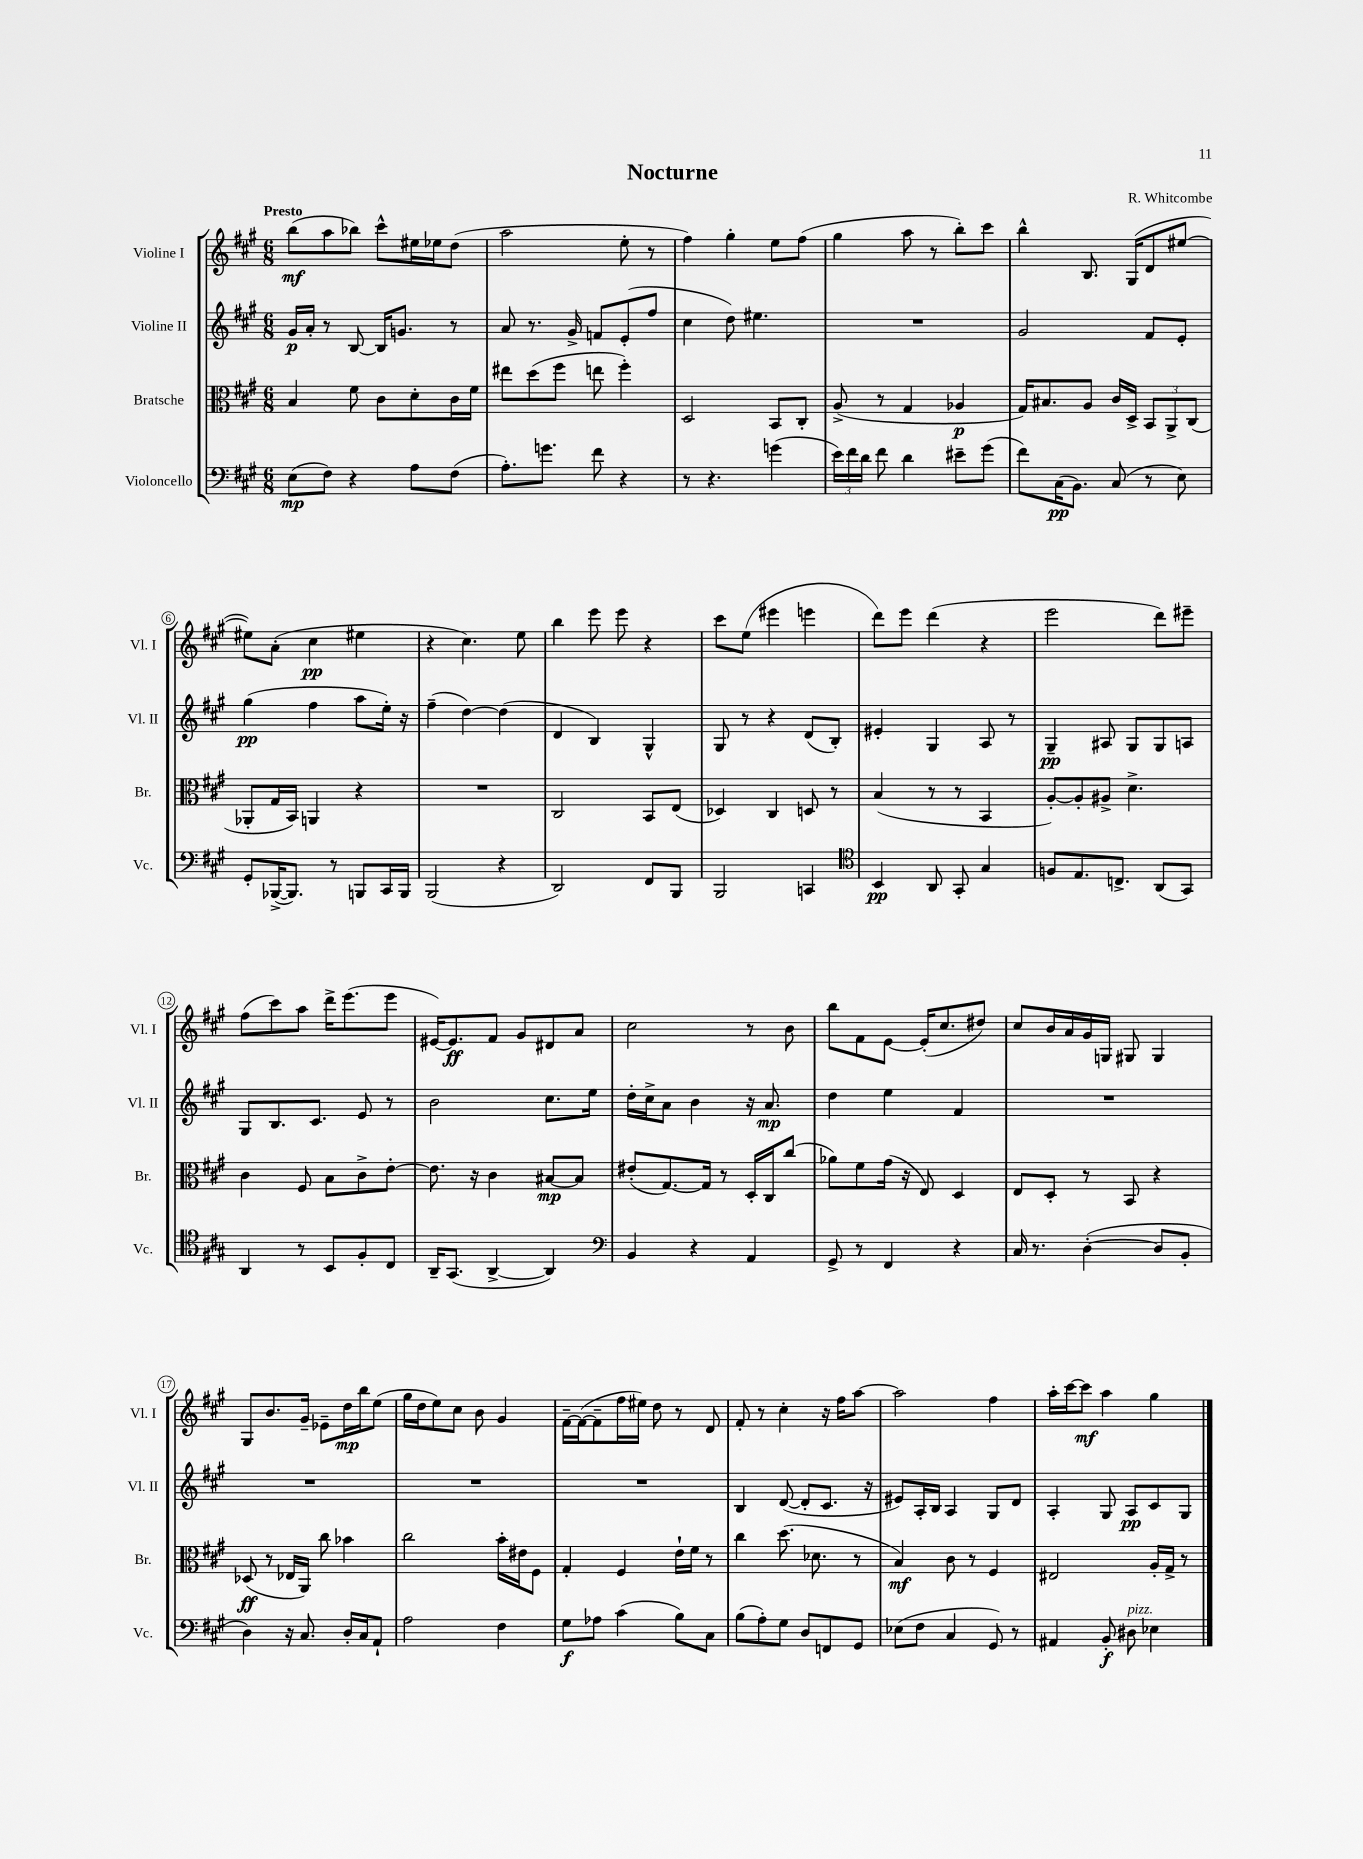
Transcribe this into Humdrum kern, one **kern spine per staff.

**kern	**kern	**kern	**kern
*staff4	*staff3	*staff2	*staff1
*clefF4	*clefC3	*clefG2	*clefG2
*k[f#c#g#]	*k[f#c#g#]	*k[f#c#g#]	*k[f#c#g#]
*M6/8	*M6/8	*M6/8	*M6/8
(8E	4B	16g#	(8bb
.	.	16a'	.
8F#)	.	8r	8aa
4r	8f#	[8B	8bb-)
.	8c#	16B]	8ccc#^^
.	.	8.g	.
8A	8d'	.	16ee#
.	.	.	16ee-
(8F#	16c#	8r	(8dd
.	16f#	.	.
=	=	=	=
8.A')	8ee#	8a	2aa
.	(8dd	8.r	.
8.g	.	.	.
.	8ff#	.	.
.	.	16g#^	.
8f#	8ee	8f	.
4r	4ff#')	(8e'	8ee'
.	.	8ff#	8r
=	=	=	=
8r	2D	4cc#	4ff#)
4.r	.	.	.
.	.	8dd)	4gg#'
.	.	4.ee#	.
(4g	8BB	.	8ee
.	8C#'	.	(8ff#
=	=	=	=
24e)	(8A^	2.r	4gg#
24f#	.	.	.
24d	.	.	.
8f#	8r	.	.
4d	4G#	.	8aa
.	.	.	8r
8e#~	4A-	.	8bb')
(8g#	.	.	8ccc#
=	=	=	=
8f#)	16G#)	2g#	4bb^^
.	8.B#	.	.
(16C#	.	.	.
8.BB)	.	.	.
.	8A	.	8.B
(8C#	16c#	.	.
.	16D^	.	(16G#
8r	12BB	8f#	8d
.	12AA^	.	.
8E)	.	8e'	[8ee#
.	(12C#	.	.
=	=	=	=
8GG#'	8AA-'	(4gg#	8ee#])
([16BBB-^	16G#	.	(8a'
8.BBB-])	16BB)	.	.
.	4AA	4ff#	4cc#
8r	.	.	.
8BBB	4r	8aa	4ee#
16CC#	.	16ee')	.
16BBB	.	16r	.
=	=	=	=
(2BBB	2.r	(4ff#~	4r
.	.	[4dd)	4.cc#)
4r	.	(4dd]	.
.	.	.	8ee
=	=	=	=
2DD)	2C#	4d	4bb
.	.	4B)	8eee
.	.	.	8eee
8FF#	8BB	4G#^^	4r
8BBB	(8E	.	.
=	=	=	=
2BBB	4D-)	8G#	8ccc#
.	.	8r	(8ee
.	4C#	4r	4eee#
4CC	8D	(8d	4eee
.	8r	8B')	.
=	=	=	=
*clefC4	*	*	*
4BB	(4B	4e#'	8ddd)
.	.	.	8eee
8AA	8r	4G#	(4ddd
8GG#'	8r	.	.
4G#	4BB	8A	4r
.	.	8r	.
=	=	=	=
8F	[8A')	4G#~	2eee
8.E	8A']	.	.
.	8A#^	8A#	.
8.C^	.	.	.
.	4.d^	8G#	.
(8AA	.	8G#	8ddd)
8GG#)	.	8A	8eee#~
=	=	=	=
4AA	4c#	8G#	(8ff#
.	.	8.B	8ccc#)
8r	8F#	.	8aa
.	.	8.c#	.
8BB	8B	.	16ddd^
.	.	.	(8.eee
8F#'	8c#^	8e	.
8C#	[8e'	8r	8eee
=	=	=	=
16AA~	8.e]	2b	[16e#)
(8.GG#	.	.	8.e#]
.	16r	.	.
[4AA^	4c#	.	8f#
.	.	.	8g#
4AA])	[8B#	8.cc#	8d#
.	8B#]	.	8a
.	.	16ee	.
=	=	=	=
*clefF4	*	*	*
4BB	(8e#'	16dd'	2cc#
.	.	16cc#^	.
.	[8.G#)	8a	.
4r	.	4b	.
.	16G#]	.	.
.	8r	.	.
4AA	16D'	16r	8r
.	16C#	8.a	.
.	(8cc#	.	8b
=	=	=	=
8GG#^	8a-)	4dd	8bb
8r	8f#	.	8f#
4FF#	(16g#	4ee	[8e
.	16r	.	.
.	8E)	.	(16e']
.	.	.	8.cc#
4r	4D	4f#	.
.	.	.	8dd#)
=	=	=	=
16C#	8E	2.r	8cc#
8.r	.	.	.
.	8D'	.	16b
.	.	.	16a
([4D'	8r	.	16g#
.	.	.	16G
.	8BB	.	8G#
8D]	4r	.	4G#
8BB'	.	.	.
=	=	=	=
4D)	(8D-	2.r	8G#
.	8r	.	8.b
16r	16E-	.	.
8.C#	16AA)	.	16g#~
.	8cc#	.	8e-~
16D'	4b-	.	16dd
16C#	.	.	16bb
8AA`	.	.	(8ee
=	=	=	=
2A	2cc#	2.r	16gg#
.	.	.	16dd
.	.	.	8ee)
.	.	.	8cc#
.	.	.	8b
4F#	16b'	.	4g#
.	16e#	.	.
.	8F#	.	.
=	=	=	=
8G#	4G#'	2.r	[16f#~
.	.	.	(16f#_
8A-	.	.	8f#~]
(4c#	4F#	.	16ff#
.	.	.	16ee#)
.	.	.	8dd
8B)	16e`	.	8r
.	16f#	.	.
8C#	8r	.	8d
=	=	=	=
(8B	4cc#	4B	8f#'
8A')	.	.	8r
8G#	(8.dd	([8d	4cc#'
8D	.	8d']	.
.	8.d-	.	.
8FF	.	8.c#	16r
.	.	.	16ff#
8GG#	8r	.	[8aa
.	.	16r	.
=	=	=	=
(8E-	4B)	8e#)	2aa]
8F#	.	16A'	.
.	.	16B	.
4C#	8c#	4A	.
.	8r	.	.
8GG#)	4F#	8G#	4ff#
8r	.	8d	.
=	=	=	=
4AA#	2E#	4A'	16aa'
.	.	.	[16ccc#
.	.	.	8ccc#]
8BB'	.	8G#	4aa
8D#	.	8A	.
4E-	16A'	8c#	4gg#
.	16G#^	.	.
.	8r	8G#	.
==	==	==	==
*-	*-	*-	*-
